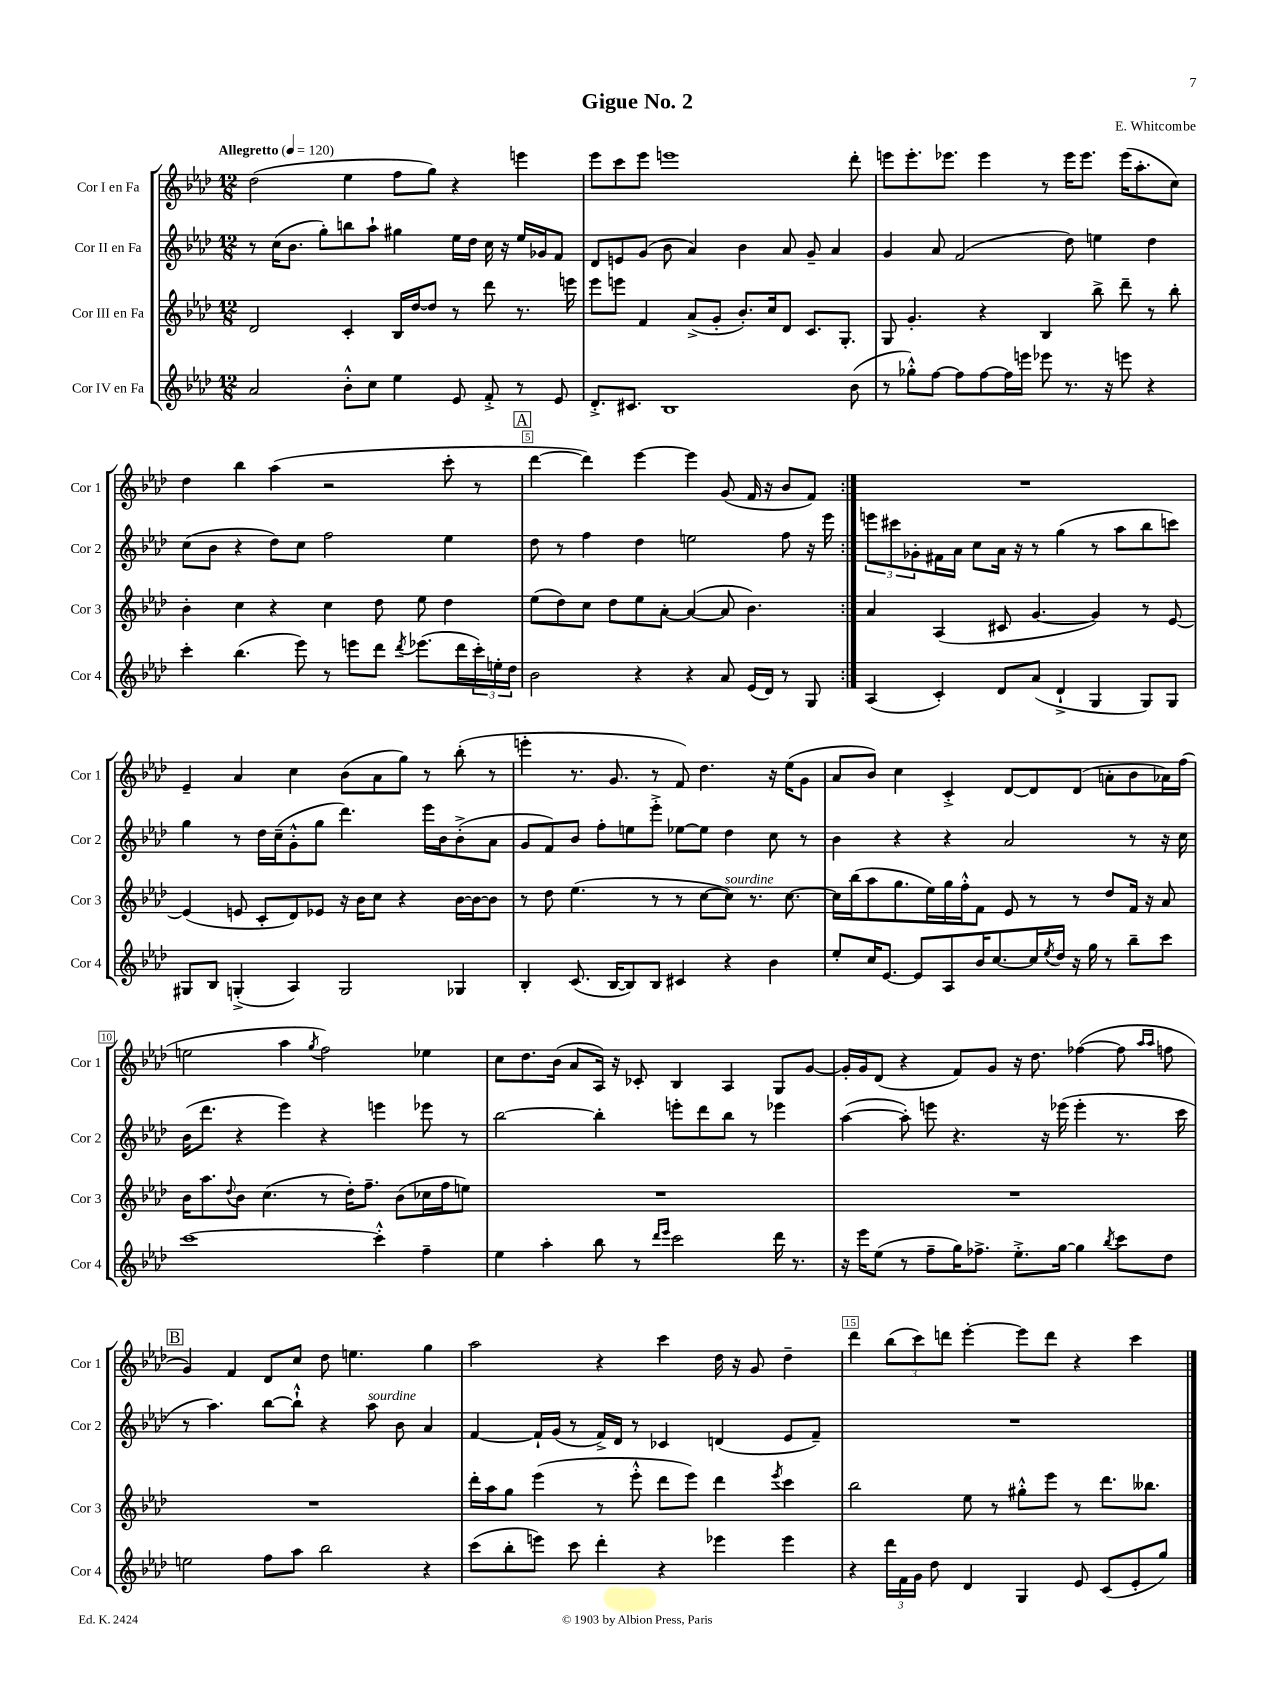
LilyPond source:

\header { title = "Gigue No. 2" composer = "E. Whitcombe" }
<<
\new StaffGroup <<
\new Staff = "s0" \with { instrumentName = "Cor I en Fa" shortInstrumentName = "Cor 1" } {
    \clef treble \key aes \major \numericTimeSignature \time 12/8 \tempo "Allegretto" 4 = 120
    \repeat volta 2 { des''2( ees''4 f''8 g''8) r4 e'''4 |
    ees'''8 c'''8 ees'''8 e'''1 des'''8-. |
    e'''8 e'''8.-. ees'''8. ees'''4 r8 ees'''16 ees'''8. ees'''16( aes''8.-. c''8) |
    des''4 bes''4 aes''4( r2 c'''8-. r8 |
    \mark \markup { \box "A" } des'''4~ des'''4) ees'''4~ ees'''4 g'8( f'16 r16 bes'8 f'8) | }
    R1. |
    ees'4-- aes'4 c''4 bes'8( aes'8 g''8) r8 bes''8-.( r8 |
    e'''4-. r8. g'8. r8 f'8) des''4. r16 ees''16( g'8 |
    aes'8 bes'8) c''4 c'4-.-> des'8~ des'8 des'8( a'8-. bes'8 aes'16) f''16( |
    e''2 aes''4 \acciaccatura { g''8 } f''2) ees''4 |
    c''8 des''8. bes'16( aes'8 aes16) r16 ces'8-. bes4 aes4 g8 g'8~ |
    g'16-. g'16 des'8( r4 f'8) g'8 r16 des''8. fes''4~( fes''8 \grace { aes''16 aes''16 } f''8 |
    \mark \markup { \box "B" } g'4) f'4 des'8 c''8 des''8 e''4. g''4 |
    aes''2 r4 c'''4 des''16 r16 g'8 des''4-- |
    des'''4 \tuplet 3/2 { bes''8( c'''8) d'''8 } ees'''4~-. ees'''8 d'''8 r4 c'''4 \bar "|." |
}
\new Staff = "s1" \with { instrumentName = "Cor II en Fa" shortInstrumentName = "Cor 2" } {
    \clef treble \key aes \major \numericTimeSignature \time 12/8
    \repeat volta 2 { r8 c''16( bes'8. g''8-.) b''8 aes''8-! gis''4 ees''16 des''16 c''16 r16 ees''16 ges'16 f'8 |
    des'8 e'8 g'8( bes'8 aes'4) bes'4 aes'8 g'8-- aes'4 |
    g'4 aes'8 f'2( des''8) e''4 des''4 |
    c''8( bes'8 r4 des''8) c''8 f''2 ees''4 |
    \mark \markup { \box "A" } des''8 r8 f''4 des''4 e''2 f''8 r16 ees'''16 | }
    \tuplet 3/2 { e'''8 cis'''8 ges'8-. } fis'16 aes'16 c''8 aes'16 r16 r8 g''4( r8 aes''8 bes''8 c'''8) |
    g''4 r8 des''16 c''16--( g'8-.-^ g''8 des'''4.) ees'''16 bes'16 bes'8-.->( aes'8 |
    g'8 f'8) bes'8 f''8-. e''8 ees'''8-.-> ees''8~ ees''8 des''4 c''8 r8 |
    bes'4 r4 r4 aes'2 r8 r16 c''16 |
    bes'16( des'''8. r4 ees'''4) r4 e'''4 ees'''8 r8 |
    bes''2~ bes''4-. e'''8-. des'''8 bes''8 r8 ees'''4 |
    aes''4~( aes''8-.) e'''8 r4. r16 ees'''16( ees'''4-. r8. c'''16 |
    \mark \markup { \box "B" } r8 aes''4.) bes''8~ bes''8-!-^ r4 aes''8^\markup { \italic "sourdine" } bes'8 aes'4 |
    f'4~ f'16-! g'16( r8 f'16->) des'16 r8 ces'4 d'4( ees'8 f'8--) |
    R1. \bar "|." |
}
\new Staff = "s2" \with { instrumentName = "Cor III en Fa" shortInstrumentName = "Cor 3" } {
    \clef treble \key aes \major \numericTimeSignature \time 12/8
    \repeat volta 2 { des'2 c'4-. bes16 des''16~ des''8 r8 des'''8 r8. e'''16 |
    ees'''8 e'''8 f'4 aes'8->( g'8-. bes'8.-.) c''16 des'8 c'8. g8.-. |
    g8 g'4.-. r4 bes4 bes''8-> des'''8-- r8 bes''8-. |
    bes'4-. c''4 r4 c''4 des''8 ees''8 des''4 |
    \mark \markup { \box "A" } ees''8( des''8) c''8 des''8 ees''8 aes'8~-. aes'4~( aes'8 bes'4.) | }
    aes'4 aes4( cis'8 g'4.~ g'4) r8 ees'8~ |
    ees'4( e'8 c'8-. des'8) ees'8 r16 bes'16 c''8 r4 bes'16~ bes'16~ bes'8 |
    r8 des''8 ees''4.( r8 r8 c''8~ c''8^\markup { \italic "sourdine" }) r8. c''8.~ |
    c''16 bes''16( aes''8 g''8. ees''16) g''16 f''16-.-^ f'8 ees'8 r8 r8 des''8 f'16 r16 aes'8 |
    bes'16 aes''8. \appoggiatura { des''8 } bes'8 c''4.( r8 des''16-.) f''8.-- bes'8( ces''16 f''16 e''8) |
    R1. |
    R1. |
    \mark \markup { \box "B" } R1. |
    des'''16-. aes''16 g''8 ees'''4( r8 ees'''8-.-^ des'''8 ees'''8) des'''4 \acciaccatura { ees'''8 } c'''4 |
    bes''2 ees''8 r8 gis''8-.-^ ees'''8 r8 des'''8. beses''8. \bar "|." |
}
\new Staff = "s3" \with { instrumentName = "Cor IV en Fa" shortInstrumentName = "Cor 4" } {
    \clef treble \key aes \major \numericTimeSignature \time 12/8
    \repeat volta 2 { aes'2 bes'8-.-^ c''8 ees''4 ees'8 f'8-.-> r8 ees'8 |
    des'8.-.-> cis'8. bes1 bes'8( |
    r8 ges''8-.-^) f''8~ f''8 f''8~ f''16 e'''16 ees'''8 r8. r16 e'''8 r4 |
    c'''4-. bes''4.( ees'''8) r8 e'''8 des'''8 \acciaccatura { des'''8 } ees'''8.( des'''16 \tuplet 3/2 { c'''16-.) e''16-. des''16 } |
    \mark \markup { \box "A" } bes'2 r4 r4 aes'8 ees'16( des'16) r8 g8 | }
    aes4( c'4-.) des'8 aes'8( des'4-!-> g4 g8) g8 |
    gis8 bes8 g4-.->( aes4) g2 ges4 |
    bes4-. c'8.( bes16~ bes8) bes8 cis'4 r4 bes'4 |
    ees''8-. c''16 ees'8.~ ees'8 aes8 bes'16 c''8.~ c''16 \acciaccatura { ees''8 } des''16 r16 g''16 r8 bes''8-- c'''8 |
    c'''1~ c'''4-.-^ f''4-- |
    ees''4 aes''4-. bes''8 r8 \grace { des'''16 ees'''16 } c'''2 des'''16 r8. |
    r16 ees'''16 ees''8( r8 f''8-- g''16) fes''8.-> ees''8.-.-> g''16~ g''4 \acciaccatura { bes''8 } c'''8 des''8 |
    \mark \markup { \box "B" } e''2 f''8 aes''8 bes''2 r4 |
    c'''8( bes''8-. e'''8) c'''8 des'''4-. r4 ees'''4 ees'''4 |
    r4 \tuplet 3/2 { des'''16 f'16 g'16 } des''8 des'4 g4 ees'8 c'8( ees'8-. g''8) \bar "|." |
}
>>
>>
\layout { \context { \Score \override BarNumber.break-visibility = ##(#f #t #t) barNumberVisibility = #(every-nth-bar-number-visible 5) \override BarNumber.stencil = #(make-stencil-boxer 0.1 0.3 ly:text-interface::print) } }
